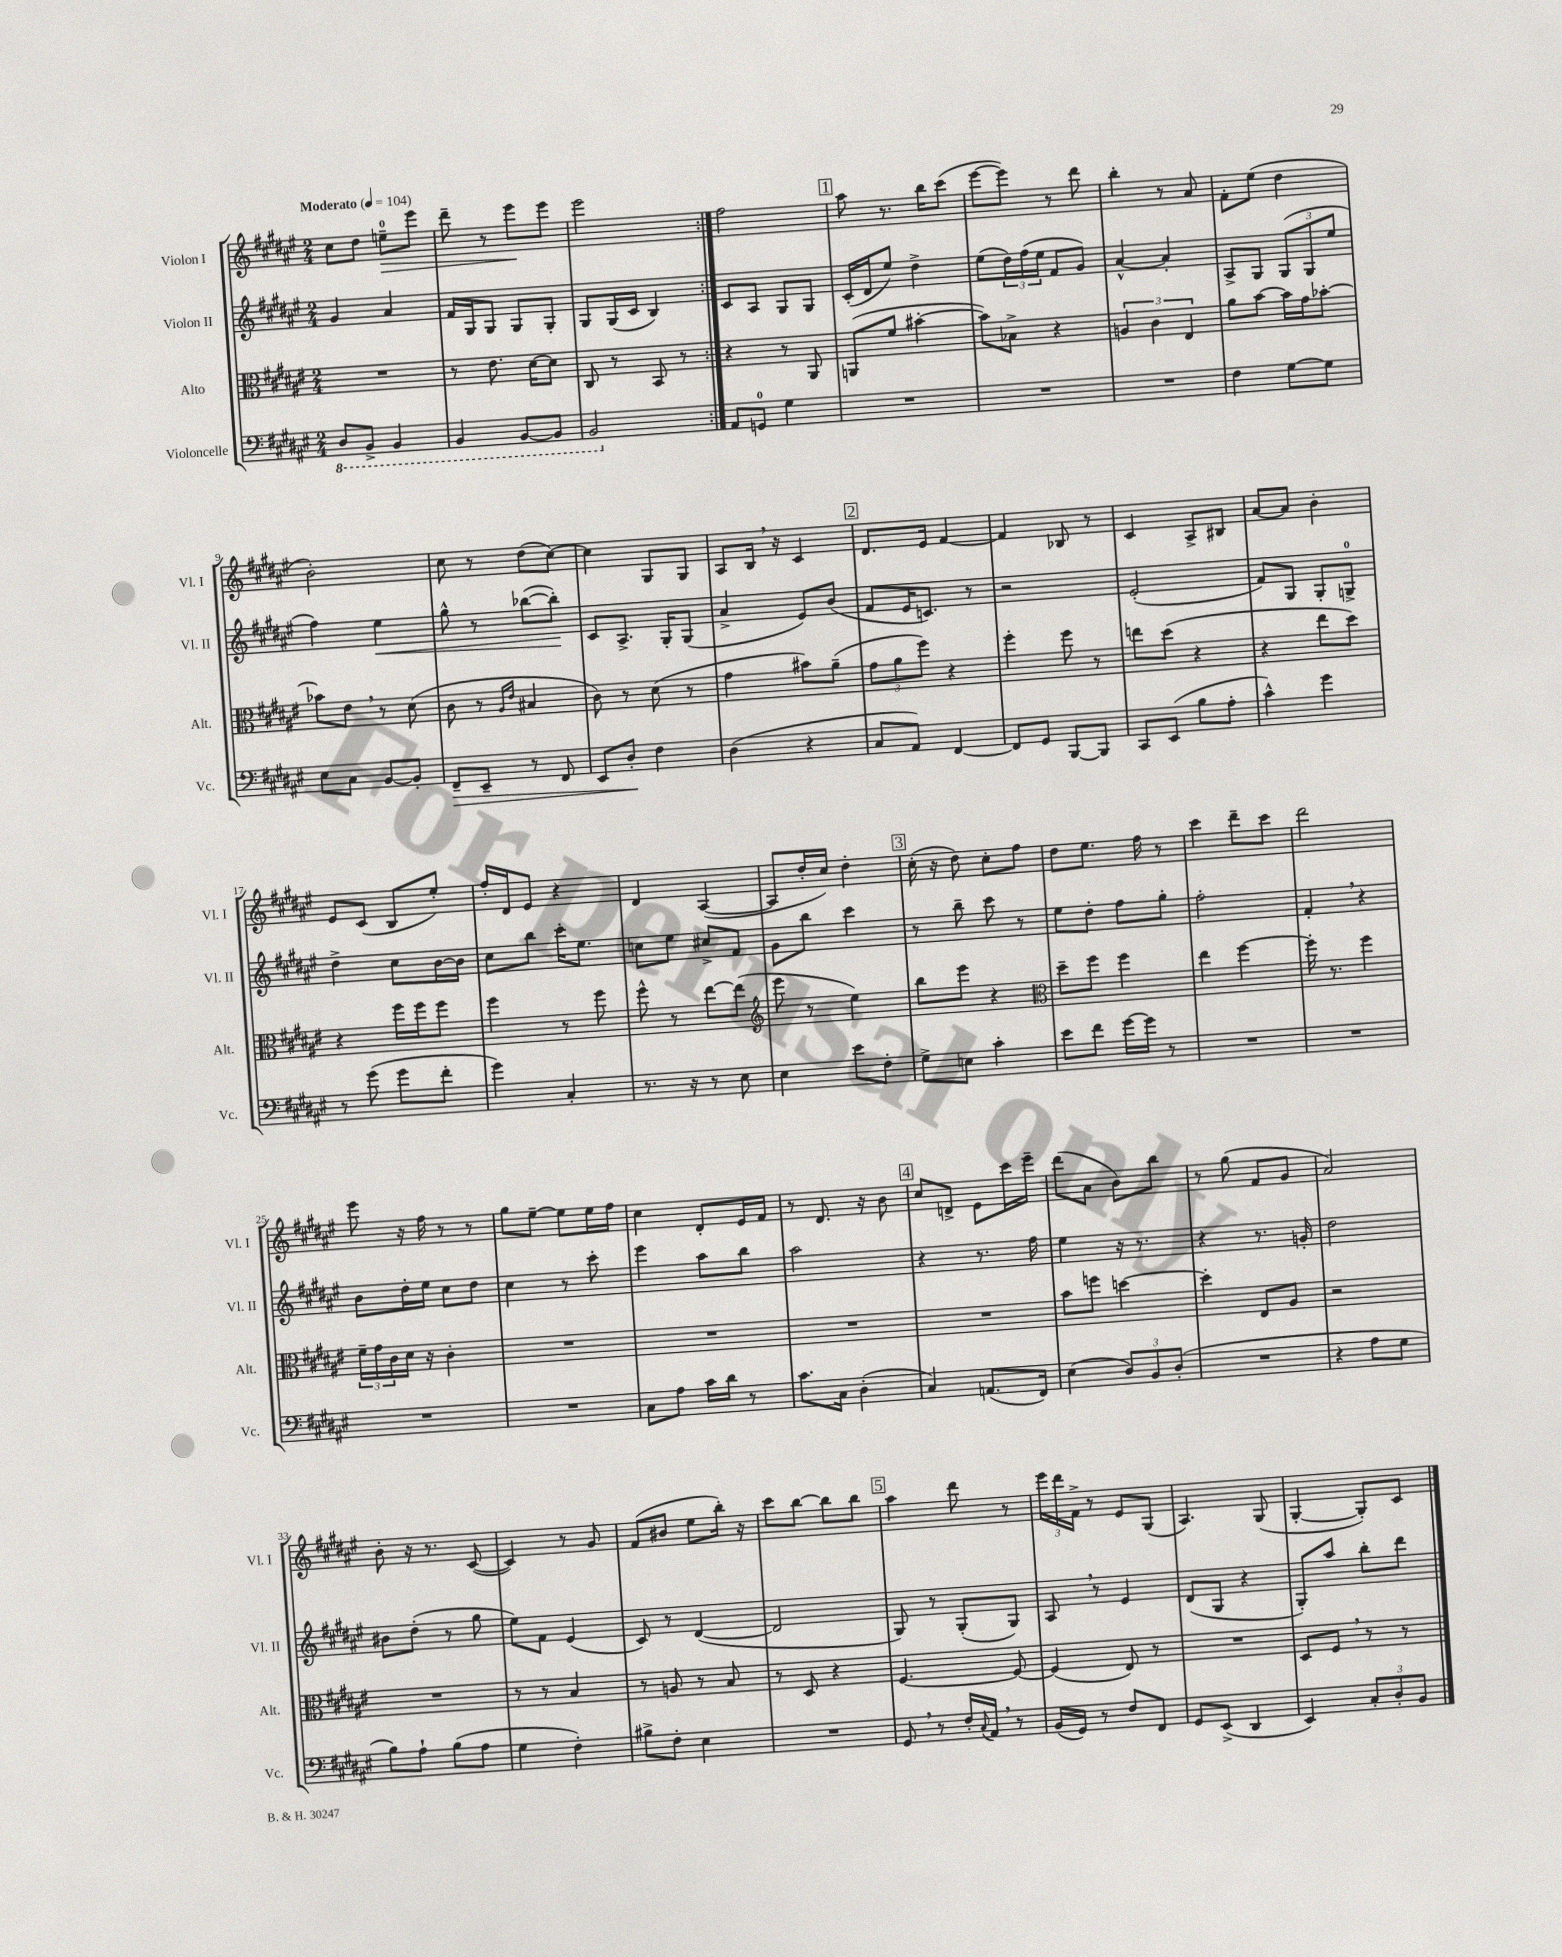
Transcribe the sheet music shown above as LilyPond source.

<<
\new StaffGroup <<
\new Staff = "s0" \with { instrumentName = "Violon I" shortInstrumentName = "Vl. I" } {
    \clef treble \key fis \major \numericTimeSignature \time 2/4 \tempo "Moderato" 4 = 104
    \repeat volta 2 { cis''8 dis''8 e''8-0--\> eis'''8 |
    dis'''8-- r8 eis'''8\! eis'''8 |
    eis'''2 | }
    fis''2 |
    \mark \markup { \box "1" } ais''8 r8. b''16 cis'''8( |
    eis'''8~ eis'''8) r8 dis'''8 |
    b''4-. r8 ais'8 |
    fis'8-. eis''8( dis''4 |
    b'2-.) |
    cis''8 r8 dis''8( cis''8~) |
    cis''4 gis8 gis8 |
    ais8 b16 \breathe r16 cis'4 |
    \mark \markup { \box "2" } dis'8. eis'16 fis'4~ |
    fis'4 bes8 r8 |
    cis'4 ais8-> bis8 |
    ais'8~ ais'8 b'4-. |
    eis'8 cis'8( b8 eis''8-.) |
    fis''16-. dis'16 eis'8 r4 |
    dis'4 ais4~( |
    ais8 dis''16-. cis''16) dis''4-. |
    \mark \markup { \box "3" } cis''16-.( r16 dis''8) cis''8-. fis''8 |
    dis''8 eis''8. fis''16 r8 |
    cis'''4 dis'''8-- cis'''8 |
    dis'''2 |
    eis'''8 r16 fis''16 r8 r8 |
    gis''8 eis''8~-- eis''8 eis''16 fis''16 |
    cis''4 dis'8-. eis'16 fis'16 |
    r8 dis'8. r16 b'8 |
    \mark \markup { \box "4" } cis''8 d'8-> eis'8 cis'''16 eis'''16-- |
    dis'''8( ais'8 b'8) b''8 |
    r8 gis''8( fis'8 gis'8 |
    ais'2) |
    b'8-. r16 r8. cis'8~( |
    cis'4) r8 gis'8 |
    fis'8( bis'8 eis''8 b''16-.) r16 |
    cis'''8 b''8~ b''8 b''8 |
    \mark \markup { \box "5" } ais''4 dis'''8 r8 |
    \tuplet 3/2 { eis'''16 dis'''16 fis'16-> } r8 eis'8 gis8( |
    ais4.) gis8( |
    gis4~-. gis8-.) cis'8 \bar "|." |
}
\new Staff = "s1" \with { instrumentName = "Violon II" shortInstrumentName = "Vl. II" } {
    \clef treble \key fis \major \numericTimeSignature \time 2/4
    \repeat volta 2 { gis'4 ais'4 |
    fis'16 gis16 gis8 gis8 gis8-. |
    gis8 gis16( cis'16 b4) | }
    cis'8 ais8 gis8 gis8 |
    \mark \markup { \box "1" } cis'16-.( dis'16 eis''8) dis''4-> |
    eis''8( \tuplet 3/2 { dis''16) fis''16( eis''16 } fis'8 gis'8) |
    ais'4~-^ ais'4-. |
    ais8-> gis8 \tuplet 3/2 { gis8( gis8 eis''8 } |
    fis''4) eis''4\< |
    gis''8-^ r8 bes''8~( bes''8-.\!) |
    cis'8 ais8.-> gis16-. gis8( |
    ais'4-> eis'8) b'8( |
    \mark \markup { \box "2" } fis'8 eis'16 c'8.) r8 |
    r2 |
    eis'2-.( |
    fis'8) gis8 gis8-. g8-0-> |
    dis''4-> cis''8 b'16~ b'16 |
    cis''8 b''8 cis'''16-. eis''8. |
    c''8 eis''8 cis''8-> fis'8 |
    gis'8 b''8 cis'''4 |
    \mark \markup { \box "3" } r8 b''8-- cis'''8 r8 |
    eis''8 dis''8-. fis''8 gis''8-. |
    fis''2-. |
    fis'4-. \breathe r4 |
    b'8 dis''16-. eis''16 cis''8 dis''8 |
    cis''4 r8 cis'''8-. |
    eis'''4 ais''8 b''8 |
    ais''2 |
    \mark \markup { \box "4" } r4 r8. fis''16 |
    eis''4 r16 r8. |
    r4 r8. g'16-. |
    dis''2 |
    bis'8 dis''8-.( r8 gis''8 |
    eis''8) fis'8 eis'4( |
    cis'8) r8 dis'4~( |
    dis'2 |
    \mark \markup { \box "5" } gis8) r8 gis8-.( gis8) |
    ais8 \breathe r8 eis'4 |
    dis'8( gis8 r4 |
    gis8-.) ais''8 b''8-. dis'''8 \bar "|." |
}
\new Staff = "s2" \with { instrumentName = "Alto" shortInstrumentName = "Alt." } {
    \clef alto \key fis \major \numericTimeSignature \time 2/4
    \repeat volta 2 { R2 |
    r8 eis'8. dis'16~ dis'8 |
    cis8 r8 b,8 r8 | }
    r4 r8 ais,8 |
    \mark \markup { \box "1" } a,8( fis'8 bis'4~-. |
    bis'8) bes8-> r4 |
    \tuplet 3/2 { a4 cis'4 eis4 } |
    ais'8 b'8~ b'16 gis'16 bes'8~-. |
    bes'8 eis'8 \breathe r8 dis'8( |
    cis'8 r8 \grace { ais16 eis'16 } bis4 |
    cis'8) r8 dis'8( r8 |
    gis'4 bis'8) ais'8--( |
    \mark \markup { \box "2" } \tuplet 3/2 { gis'8 ais'8 fis''8) } r4 |
    fis''4-. fis''8 r8 |
    e''8 dis''8( r4 |
    r4 eis''8 dis''8) |
    r4 fis''16 fis''16 fis''8 |
    fis''4 r8 fis''8 |
    fis''8-^ r8 eis''8~ eis''8( |
    \clef treble eis'''8 r8 eis''4) |
    \mark \markup { \box "3" } b''8 eis'''8 r4 |
    \clef alto dis''8-- fis''8 fis''4 |
    eis''4 fis''4~ |
    fis''16-. r8. fis''4 |
    \tuplet 3/2 { fis'16-- gis'16 cis'16 } dis'16 r16 cis'4-. |
    R2 |
    R2 |
    R2 |
    \mark \markup { \box "4" } R2 |
    b'8 f''8 d''4~ |
    d''4-. eis8 ais8 |
    r2 |
    R2 |
    r8 r8 b4 |
    r8 a8 r8 b8 |
    r8 dis8 r4 |
    \mark \markup { \box "5" } fis4.~ fis8~ |
    fis4( eis8) r8 |
    R2 |
    dis8 fis8 \breathe r8 r8 \bar "|." |
}
\new Staff = "s3" \with { instrumentName = "Violoncelle" shortInstrumentName = "Vc." } {
    \clef bass \key fis \major \numericTimeSignature \time 2/4
    \repeat volta 2 { \ottava #-1 dis,8 b,,8-> b,,4 |
    b,,4 b,,8~ b,,8 |
    b,,2 \ottava #0 | }
    ais,8 g,8-0 gis4 |
    \mark \markup { \box "1" } R2 |
    R2 |
    R2 |
    fis4 gis8~ gis8 |
    eis8 cis8 b,8~ b,8-. |
    fis,8--\> eis,8-- r8 fis,8 |
    eis,8 dis8-.\! fis4 |
    dis4( r4 |
    \mark \markup { \box "2" } cis8 ais,8) fis,4~ |
    fis,8 gis,8 b,,8~ b,,8 |
    cis,8 eis,8( b8 ais8-. |
    cis'4-^) gis'4 |
    r8 gis'8( gis'8 fis'8-. |
    gis'4) cis4-. |
    r8. r16 r8 eis8 |
    eis4 eis'8 fis8-. |
    \mark \markup { \box "3" } gis8-> e8 cis'4-. |
    eis'8 fis'8 gis'16~ gis'16 r8 |
    R2 |
    R2 |
    R2 |
    R2 |
    cis8 ais8 cis'16 dis'16 r8 |
    cis'8. cis16 dis4-.( |
    \mark \markup { \box "4" } cis4) a,8.( fis,16) |
    eis4( \tuplet 3/2 { dis8) b,8 dis8-.( } |
    R2 |
    r4 ais8 gis8 |
    b8) ais8-! b8( ais8 |
    gis4 fis4-.) |
    bis8-> fis8-. eis4 |
    R2 |
    \mark \markup { \box "5" } gis,8 \breathe r8 fis16-. \appoggiatura { cis8 } ais,16 \breathe r8 |
    b,16( gis,16) r8 fis8 fis,8 |
    gis,8 eis,8->( dis,4 |
    eis,4) \tuplet 3/2 { cis8-. dis8-. b,8 } \bar "|." |
}
>>
>>
